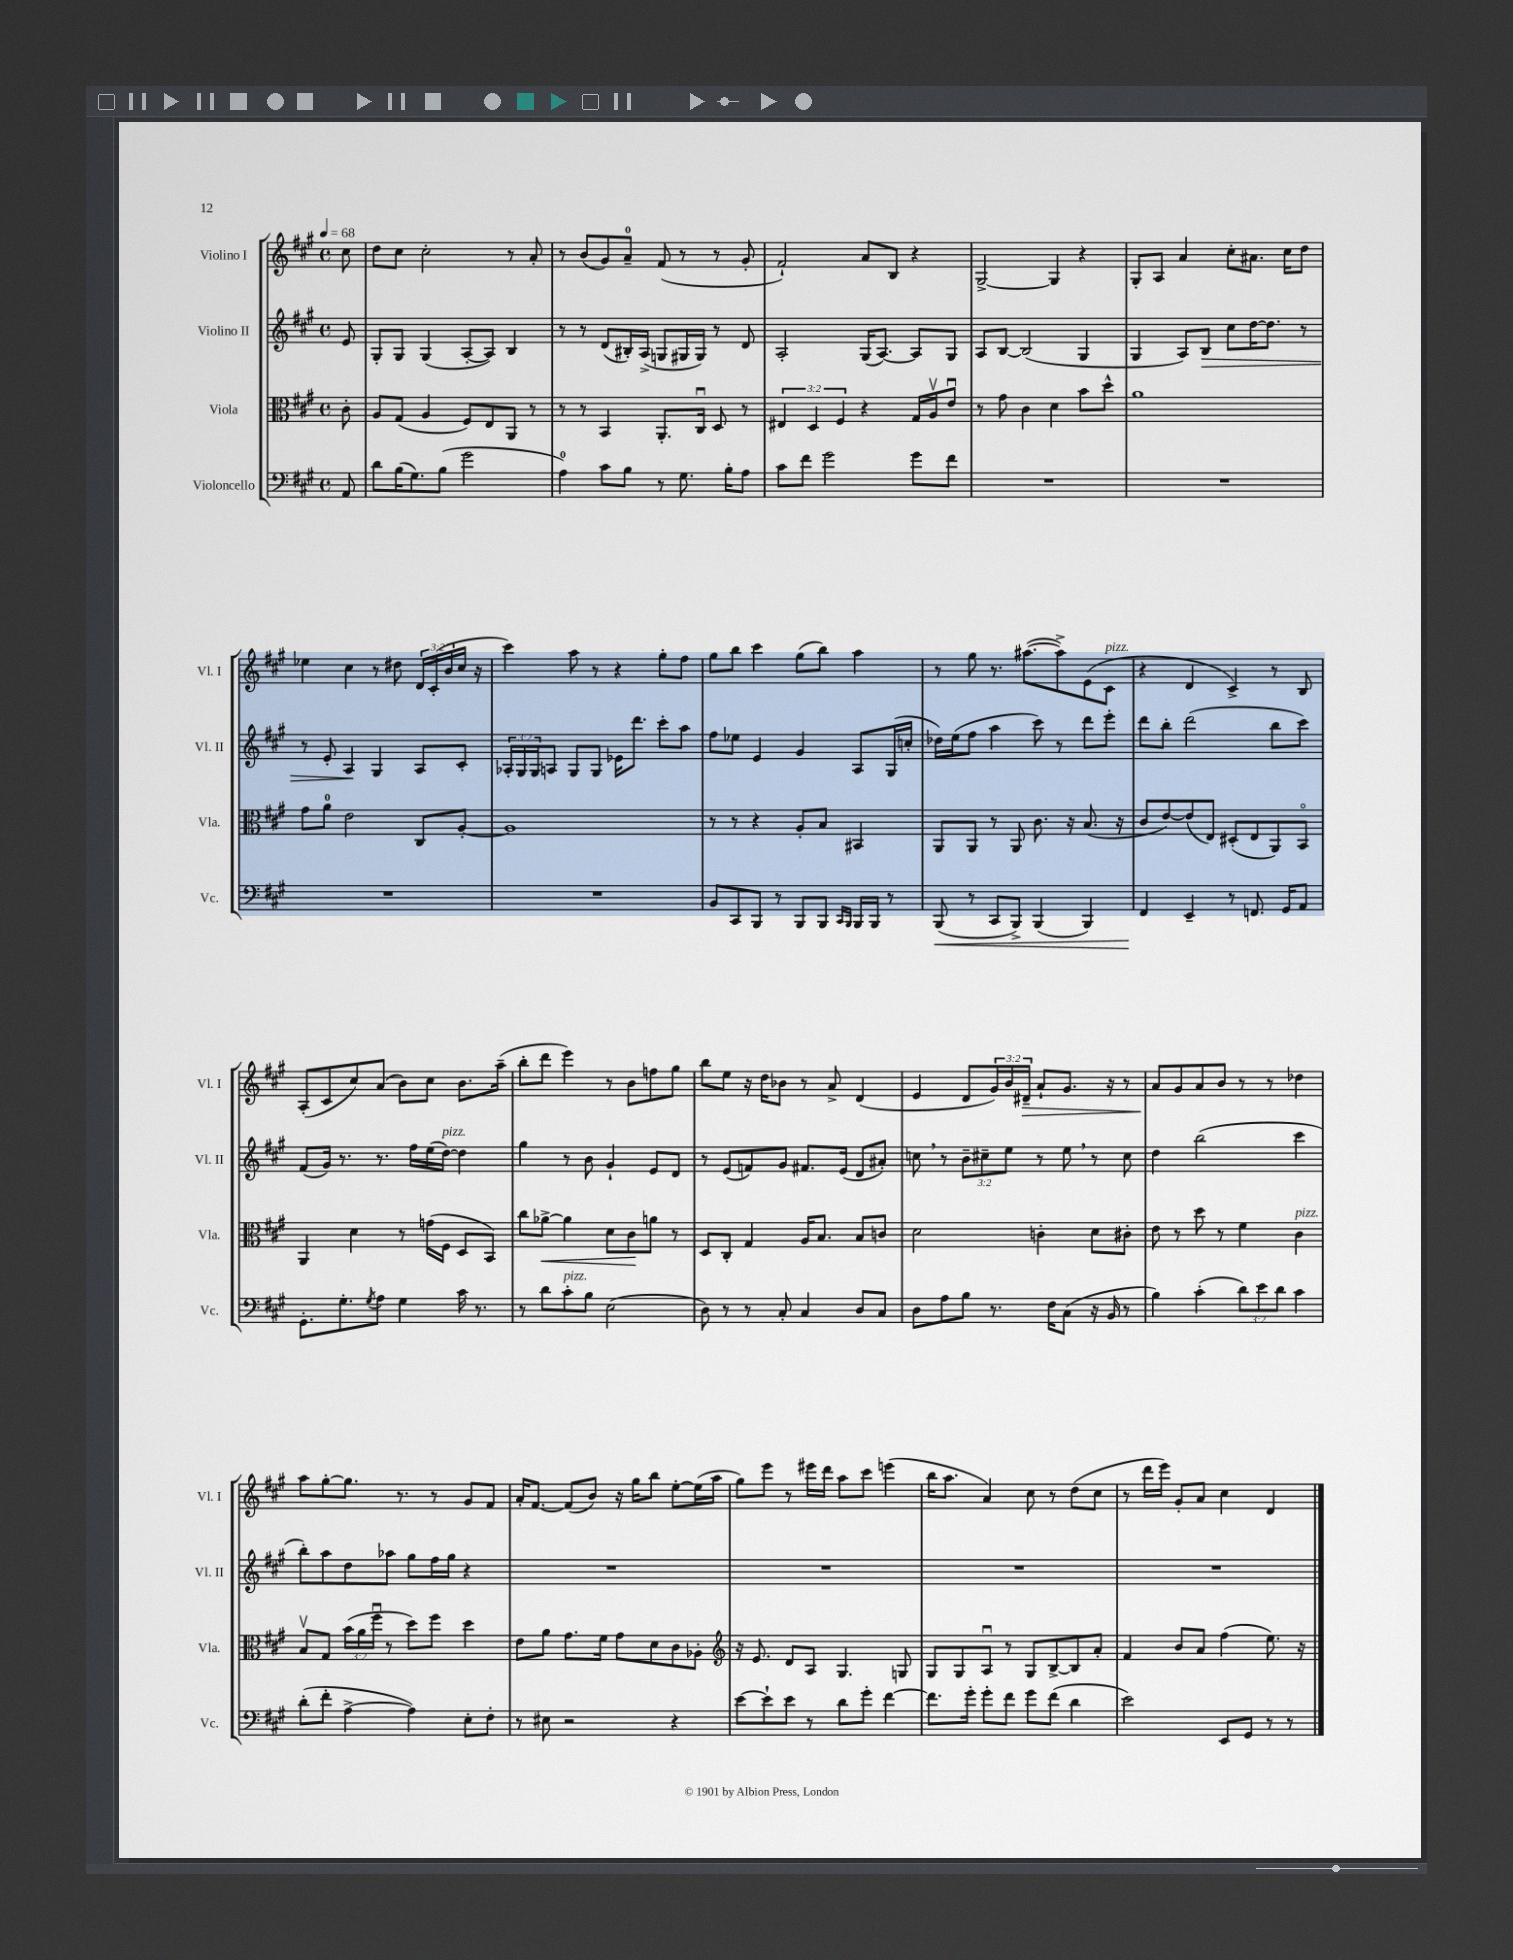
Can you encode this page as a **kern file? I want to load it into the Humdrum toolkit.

**kern	**kern	**kern	**kern
*staff4	*staff3	*staff2	*staff1
*clefF4	*clefC3	*clefG2	*clefG2
*k[f#c#g#]	*k[f#c#g#]	*k[f#c#g#]	*k[f#c#g#]
*M4/4	*M4/4	*M4/4	*M4/4
*met(c)	*met(c)	*met(c)	*met(c)
*MM68	*MM68	*MM68	*MM68
8AA	8c#'	8e	8cc#
=	=	=	=
8d	8A	8G#'	8dd
(16B	(8G#	8G#	8cc#
8.G#)	.	.	.
.	4A	(4G#	2cc#'
(8B	.	.	.
2g#	8F#)	[8A'	.
.	8E	8A])	.
.	8AA	4B	8r
.	8r	.	8a'
=	=	=	=
4A)	8r	8r	8r
.	8r	8r	(8b
8c#	4BB	(8d	8g#)
8B	.	16B#')	8a~
.	.	(16A^	.
8r	8.AA'	8G	(8f#
8.G#	.	16G#	8r
.	16C#u	16G#)	.
.	8D	8r	8r
16B'	.	.	.
8A	8r	8d	8g#'
=	=	=	=
8c#	6E#	2A'	2f#`)
8f#	.	.	.
.	6D	.	.
2g#	.	.	.
.	6F#	.	.
.	4r	(16G#	8a
.	.	[8.A)	.
.	.	.	8B
8g#	16G#	8A]	4r
.	16Av	.	.
8f#	8eu	8G#	.
=	=	=	=
1r	8r	8A	[2G#^
.	8g#	[8B	.
.	4c#	(2B]	.
.	4d	.	4G#]
.	8b	4G#	4r
.	8dd^^	.	.
=	=	=	=
1r	1a	4G#	8G#'
.	.	.	8A
.	.	8A)	4a
.	.	8B	.
.	.	8cc#	8cc#'
.	.	[16dd	8.a#
.	.	8.dd]	.
.	.	.	16cc#
.	.	8r	8dd
=	=	=	=
1r	8g#	8r	4ee-
.	8a	8e'	.
.	2e	4A	4cc#
.	.	4G#	8r
.	.	.	8dd#
.	8C#	8A	24d
.	.	.	(24c#'
.	.	.	24b
.	[8A'	8c#'	16cc#
.	.	.	16r
=	=	=	=
1r	1A]	24A-'	4ccc#)
.	.	24G#	.
.	.	24G#	.
.	.	8A	.
.	.	8G#	8aa
.	.	8G#	8r
.	.	16e-	4r
.	.	8.ddd	.
.	.	8ccc#'	8gg#'
.	.	8aa	8ff#
=	=	=	=
8BB	8r	8ff#	8gg#
8CC#	8r	8ee-	8bb
8BBB	4r	4e	4ccc#
8r	.	.	.
8BBB	8A'	4g#	(8gg#
8BBB	8B	.	8bb)
16qqCC#	.	.	.
16qqBBB	.	.	.
16BBB	4BB#	8A	4aa
16BBB	.	.	.
8r	.	(16G#	.
.	.	16cc'	.
=	=	=	=
(8BBB	8AA	16dd-)	8r
.	.	(16ee	.
8r	8AA	8ff#	8gg#
8CC#	8r	4aa	8.r
8BBB^)	8AA	.	.
.	.	.	([8.aa#
(4BBB	8.c#	8ccc#)	.
.	.	8r	8aa#^])
.	16r	.	.
4BBB)	(8.B	8ddd	(8e
.	.	8eee'	8c#
.	16r	.	.
=	=	=	=
4FF#	8c#	8ddd	4r
.	[8e)	8bb'	.
4EE~	(8e]	(2ddd	4d
.	8E)	.	.
8r	(8D#'	.	4c#^)
8.FF	8E	.	.
.	8AA)	8bb	8r
16GG#	.	.	.
8AA	8BBo	8ccc#)	8B
=	=	=	=
8.GG#'	4AA	(8f#	(8A'
.	.	16g#)	8c#
8.G#'	.	8.r	.
.	4d	.	8cc#)
8qG#	.	.	.
8A	.	8.r	(8a
4G#	8r	.	8b)
.	.	16ff#	.
.	(16g	(16ee	8cc#
.	16F#	[16dd)	.
16c#	8D	4dd]	8.b
8.r	.	.	.
.	8BB)	.	.
.	.	.	(16aa~
=	=	=	=
8r	8cc#	4gg#	8bb'
8d	[8a-^	.	8ddd
8c#'	4a-]	8r	4eee)
8B	.	8b	.
(2E	8d	4g#`	8r
.	8c#	.	8b
.	8a	8e	8ff
.	8r	8d	8gg#
=	=	=	=
8D)	8D	8r	8bb
8r	8C#'	(8e	8ee
8r	4G#	8f)	16r
.	.	.	16dd
8C#'	.	8g#	8b-
4C#	16A	8.f#	8r
.	8.B	.	.
.	.	.	8a^
.	.	(16e	.
8D	8B	8d	(4d
8C#	8c	8a#')	.
=	=	=	=
8D	2d	8cc	4e
8A	.	8r	.
8B	.	12b~	8d
.	.	12cc#~	.
8.r	.	.	24g#)
.	.	12ee	24b
.	.	.	24d#~
.	4c'	8r	8a`
16F#	.	.	.
(8C#	.	8ee	8.g#
16r	8d	8r	.
16BB	.	.	16r
8r	8c#'	8cc#	8r
=	=	=	=
4B)	8e	4dd	8a
.	8r	.	8g#
(4c#'	8dd	(2bb	8a
.	8r	.	8b
12d)	4f#	.	8r
12e	.	.	.
.	.	.	8r
12d	.	.	.
4c#	4c#	4ccc#	4dd-
=	=	=	=
(8d'	8Bv	8bb')	8aa
8f#'	8G#	8aa	[8gg#'
[4A^	(24b	8dd	8.gg#]
.	24a	.	.
.	24ff#u	.	.
.	8r	8aa-	.
.	.	.	8.r
4A])	8dd)	8gg#	.
.	8ff#	16ff#	8r
.	.	16gg#	.
8E'	4dd	4r	8g#
8F#'	.	.	8f#
=	=	=	=
8r	8e	1r	16a'
.	.	.	[8.f#
8E#	8a	.	.
2r	8.g#	.	(8f#]
.	.	.	8b)
.	16f#	.	.
.	8g#	.	16r
.	.	.	16gg#
.	8d	.	8bb
4r	8c#	.	[8ee'
.	8A-'	.	(16ee]
.	.	.	16aa
=	=	=	=
*	*clefG2	*	*
[8e	16r	1r	8gg#)
.	8.e	.	.
8e`]	.	.	8eee
8e	8d	.	8r
8r	8A	.	16eee#
.	.	.	16ddd
8d	4.G#	.	8aa
8g#'	.	.	8ccc#
[4f#	.	.	(4eee
.	8G	.	.
=	=	=	=
8.f#]	8G#	1r	16bb
.	.	.	8.aa
.	8G#	.	.
16g#'	.	.	.
8g#'	8Au	.	4a)
8f#	8r	.	.
8g#	8G#	.	8cc#
(8f#	[8B^	.	8r
4d	8B]	.	(8dd
.	8a'	.	8cc#
=	=	=	=
2e)	4f#	1r	8r
.	.	.	16ddd
.	.	.	16eee)
.	8b	.	8g#'
.	8a	.	8a
8EE	(4ff#	.	4cc#
8GG#	.	.	.
8r	8.ee)	.	4d
8r	.	.	.
.	16r	.	.
==	==	==	==
*-	*-	*-	*-
